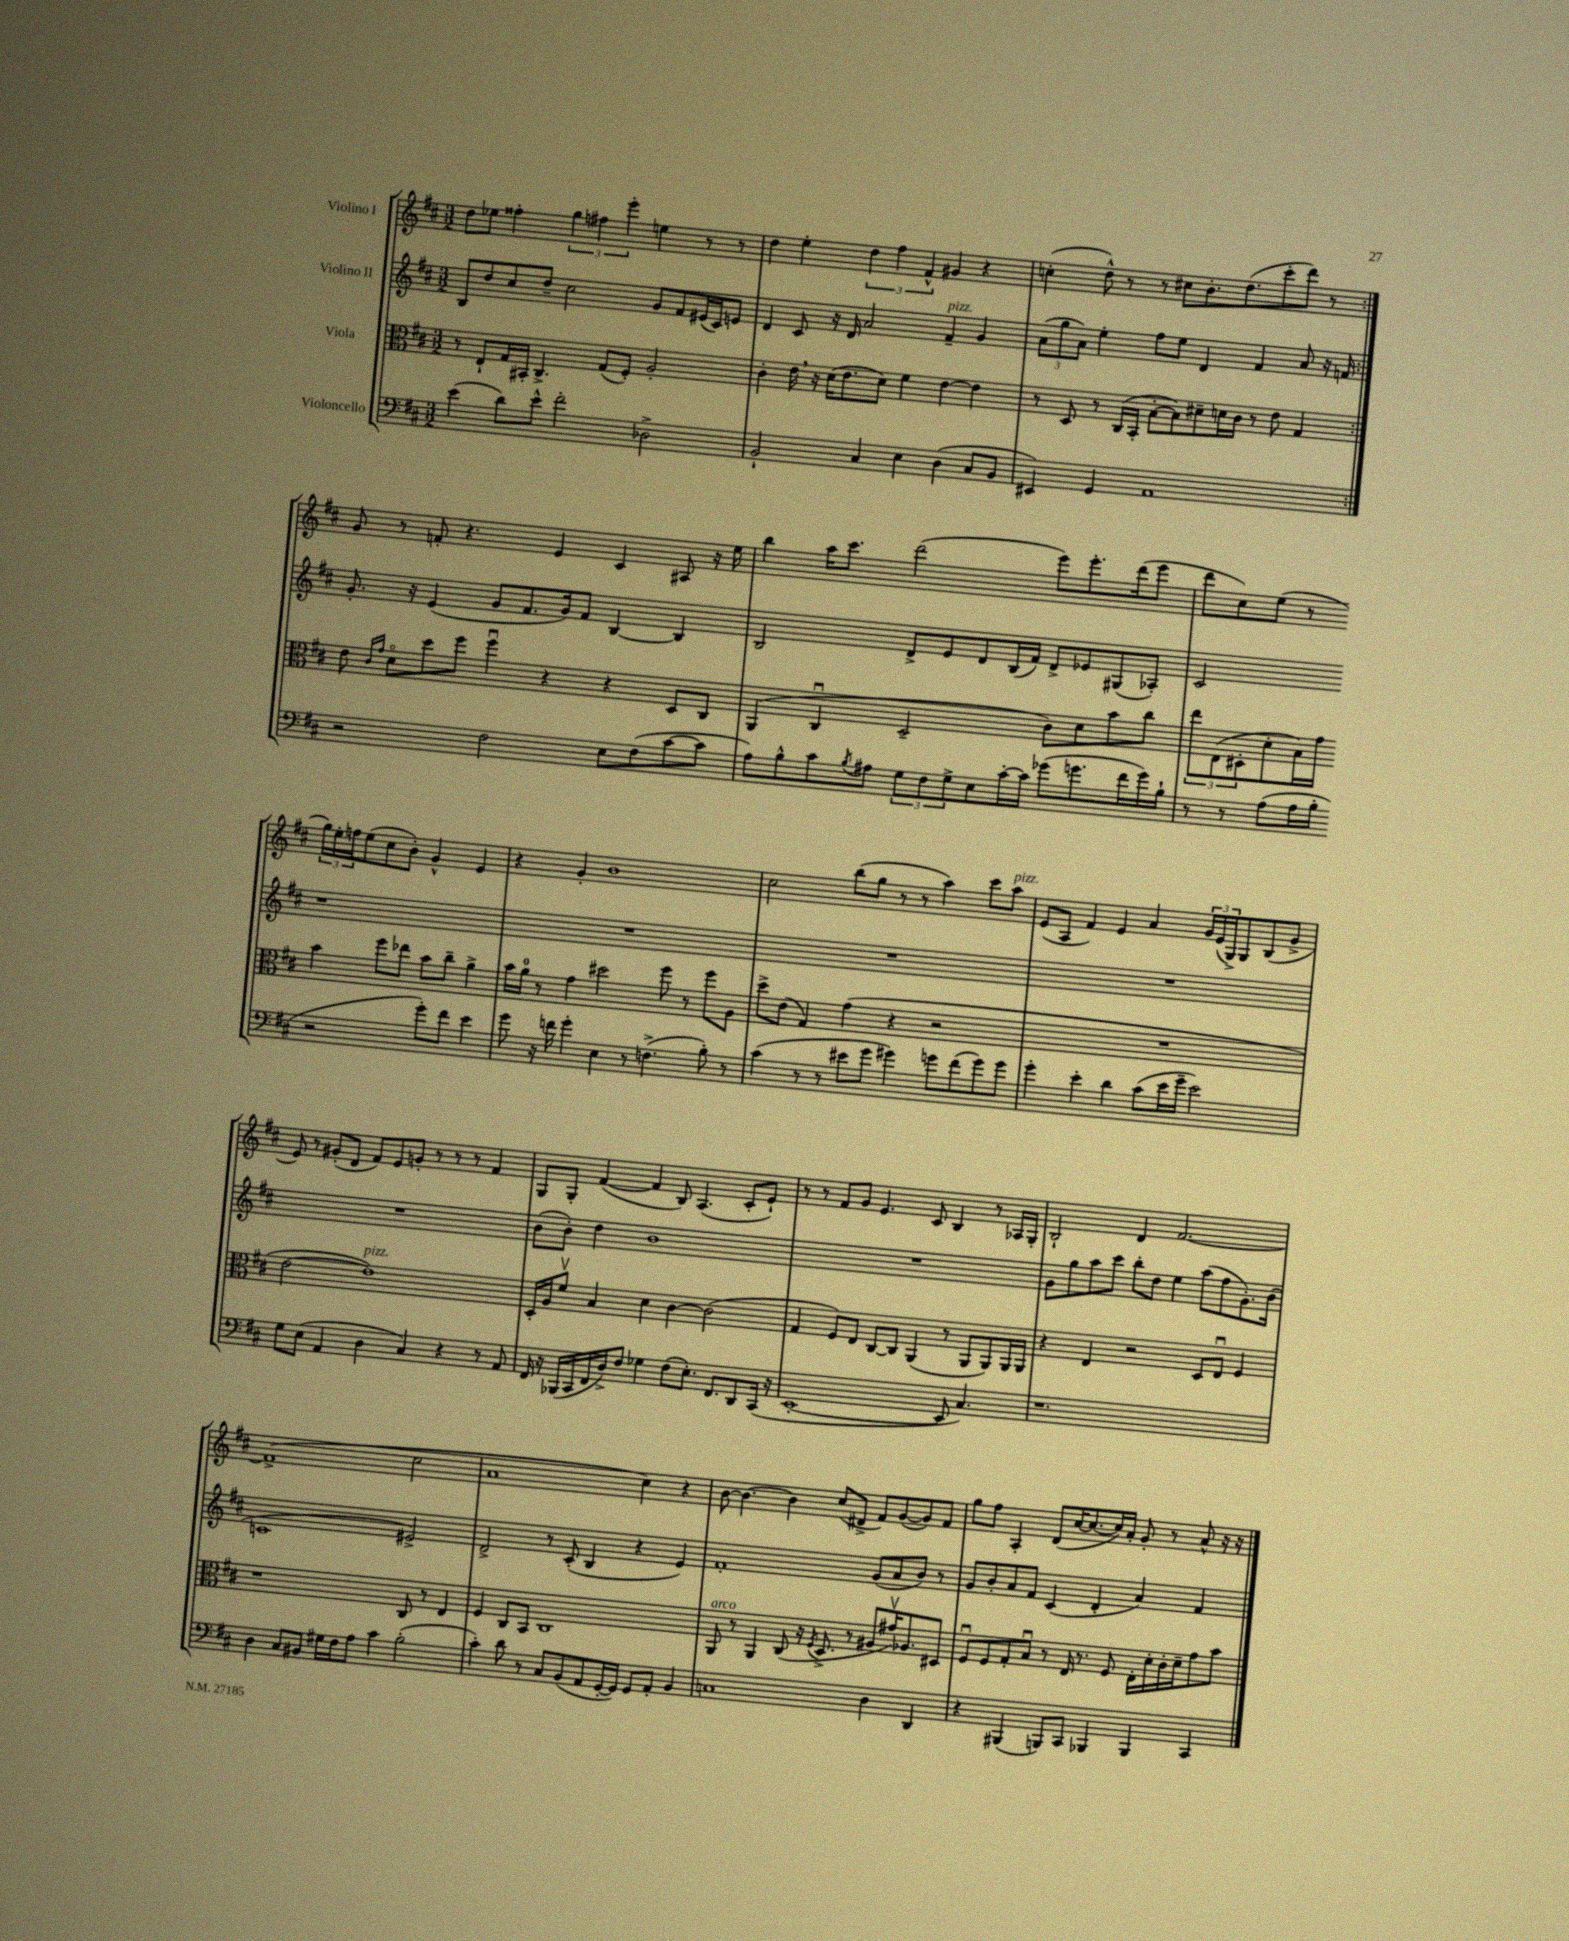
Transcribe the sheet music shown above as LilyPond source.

<<
\new StaffGroup <<
\new Staff = "s0" \with { instrumentName = "Violino I" } {
    \clef treble \key d \major \numericTimeSignature \time 3/2
    \repeat volta 2 { d''8 ees''8 fisis''4-. \tuplet 3/2 { g''4 fis''4 e'''4-. } e''4 r8 r8 |
    d''4 e''4-. \tuplet 3/2 { d''4 fis''4 fis'4-^ } gis'4 r4 |
    c''4-.( d''8-^) r8 r8 cis''8 b'8.-. d''8.( cis'''8-. d'''8) r8 | }
    g'8 r8 f'8-. r4. e'4 cis'4 ais8 r16 e''16 |
    b''4 a''16 cis'''8. d'''2( e'''8) e'''8.-. d'''16( e'''8 |
    d'''8 cis''8) e''8( r8 \tuplet 3/2 { g''16) e''16-. f''16 } e''8( cis''8 b'8-.) g'4-^ e'4 |
    r4 g'4-. b'1 |
    cis''2 b''8( g''8 r8 r8 a''4) cis'''8 a''8^\markup { \italic "pizz." } |
    e'8( a8 fis'4) e'4 a'4 \tuplet 3/2 { g'16 e'16( g16->) } g8 b8( g'8-> |
    e'8) r8 gis'8-.( d'8 fis'8) e'8 g'8-. r8 r8 r8 fis'4 |
    g8 g8-. fis'4~( fis'4 b8) a4.( cis'8-. e'8-!) |
    r8 r8 fis'8 g'8 e'4. cis'8 b4 r8 aes16 g16-. |
    b2-! d'4 fis'2.~ |
    fis'1->( cis''2 |
    a'1 cis''4) r4 |
    b'8~ b'4.~ b'4 cis''8( dis'8-> fis'8) g'8~( g'8) fis'8 |
    g''8 fis''8 a4-. d'8( cis''16~ cis''8.~ cis''16) a'16-. g'8-. r8 a'8-^ r16 r16 \bar "|." |
}
\new Staff = "s1" \with { instrumentName = "Violino II" } {
    \clef treble \key d \major \numericTimeSignature \time 3/2
    \repeat volta 2 { b8 d''8 cis''8 d''8-- cis''2 g'8 fis'8 eis'16( cis'16) e'8 |
    d'4 cis'8 r16 d'16 a'2 fis'4--^\markup { \italic "pizz." } g'4 |
    \tuplet 3/2 { a'8( g''8 a'8) } e''4-. fis''8 e''8 d'4 fis'4 a'8 r16 f'16 | }
    g'8.-. r16 e'4( g'8 fis'8. g'16) fis'8 b4~ b4 |
    b2 d'8-> e'8 d'8 b16( fis'16) d'8-> ees'8 gis8( aes8-.) |
    cis'2 r1 |
    R1. |
    R1. |
    R1. |
    R1. |
    b'8( b'8-.) d''4 b'1 |
    R1. |
    g'8 g''8 a''8 cis'''8 b''8-. d''8 e''4 a''8( fis''8 g'8.-.) b'16( |
    c'1 eis'2->) |
    d'2-> r8 cis'8-.( b4 r4 e'4) |
    fis'1-. g'8( a'8 b'8) r8 |
    g'8 b'8-. a'8 fis'8 cis'4( d'4-. a'4) fis'4 \bar "|." |
}
\new Staff = "s2" \with { instrumentName = "Viola" } {
    \clef alto \key d \major \numericTimeSignature \time 3/2
    \repeat volta 2 { r8 e8-! g16 bis,16-. cis4.-> g8( fis8-.) a2-. |
    cis'4-. e'16 \breathe r16 d'16( e'8. d'8) fis'4 e'4~ e'4 |
    r8 d8 r8 cis16( b,16-. b8~-. b8) dis'8-- d'16 cis'16 r8 e'8 g4 | }
    e'8 \grace { cis'16 g'16 } d'8\flageolet d''8 fis''8 fis''4\downbow r4 r4 d8 cis8 |
    a,4( cis4\downbow d2-- cis'8) d'8 b'8 cis''8 |
    \tuplet 3/2 { e''8 e8( dis8-. } d'8-. b16) g'16 b'4 fis''8 ees''8 b'8 cis''8-- a'4-> |
    b'16 a'16-0 r8 g'4 dis''2 fis''8 r8 fis''8 a8 |
    d''8-> e'8( g4) g'4( r4 r2 |
    R1. |
    e'2~ e'1^\markup { \italic "pizz." }) |
    d16-. a16 fis'8\upbow b4 d'4 cis'4~ cis'2( |
    g4 fis8) e8 cis8~ cis8 a,4( r8 a,8 a,8) a,16 a,16 |
    r4 e4 r2 d8 e8\downbow fis4 |
    r1 cis8 r8 e4 |
    fis4 cis8 b,8 cis1 |
    a,8^\markup { \italic "arco" } r8 a,4 cis8( r16 \acciaccatura { fis8 } d8.-> r8 ais8 gis'16\upbow) aes8. dis8 |
    fis8\downbow fis8 g8-. b8\downbow r8 e16 r8. fis8 e16-. d'16-. cis'16-. d'16-- g'8 b'8 \bar "|." |
}
\new Staff = "s3" \with { instrumentName = "Violoncello" } {
    \clef bass \key d \major \numericTimeSignature \time 3/2
    \repeat volta 2 { e'4( d'8) e'8-^ fis'2-. des2-> |
    b,2-! cis4 e4 d4( cis8 b,8 |
    eis,4) g,4 a,1 | }
    r2 fis2 e8 fis8( cis'8~ cis'8 |
    a8) b8-^ cis'8 \acciaccatura { b8 } ais8 \tuplet 3/2 { g8 fis8 g8-> } e8 cis'16~-. cis'16 ges'8( g'8. fis'16 g'16) b16-! |
    r8 r8 a8( a16 b16-. r2 g'8-.) fis'8 e'4 |
    g'8 r16 f'16 g'4-. e4 r8 f4.->( b8-.) r8 |
    cis'4( r8 r8 eis'8 g'8 gis'4) g'8 fis'8( g'8) g'8 |
    g'4-. e'4-. d'4 cis'8( e'16 g'16-- e'2) |
    g8 e8( a,4 d4 cis4) r4 r8 a,8 |
    fis,16 r16 bes,,16( cis,16 fis,16 d16->) fis8 ges4 fis8( e8.-.) fis,8. d,8 cis,16( r16 |
    e,1~-. e,8 cis4.) |
    r1. |
    d4 cis8 bis,8 gis16 fis16 a8 cis'4 b2-.( |
    cis'4-.) d'8 r8 cis8 b,8( a,8 g,16~-. g,16) g,8 a,8-. b,4 |
    c1 d4 d,4 |
    r4 bis,,4( b,,8) cis,8 bes,,4 bes,,4 cis,4 \bar "|." |
}
>>
>>
\layout { \context { \Score \remove "Bar_number_engraver" } }
